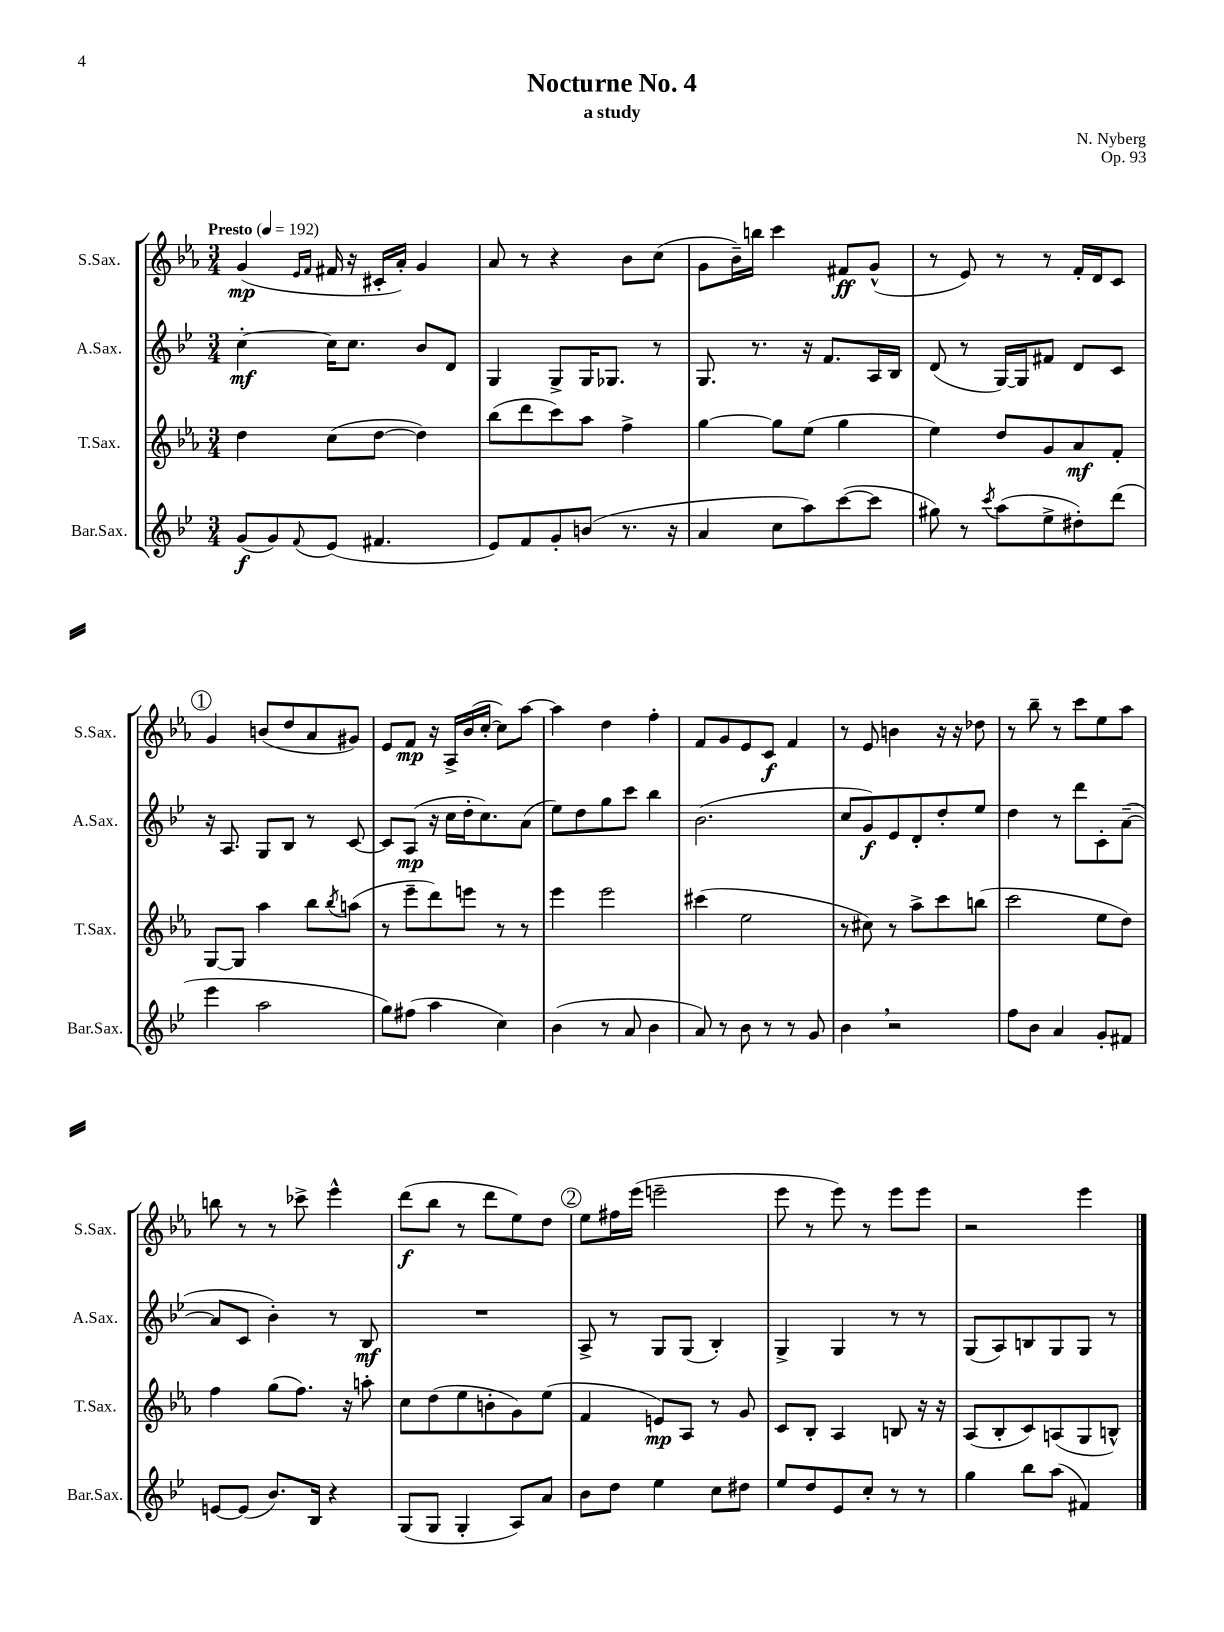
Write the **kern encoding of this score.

**kern	**kern	**kern	**kern
*staff4	*staff3	*staff2	*staff1
*clefG2	*clefG2	*clefG2	*clefG2
*k[b-e-]	*k[b-e-a-]	*k[b-e-]	*k[b-e-a-]
*M3/4	*M3/4	*M3/4	*M3/4
*MM192	*MM192	*MM192	*MM192
(8g/L	4dd\	[4cc'\	(4g/
8g/)	.	.	.
.	.	.	16qqe-/LL
8qqf/	.	.	16qqf/JJ
(8e-/J	(8cc\L	16cc\]LK	16f#/
.	.	8.cc\J	16r
4.f#/	[8dd\J	.	16c#'/LL
.	.	.	16a-'/JJ)
.	4dd\])	8b-/L	4g/
.	.	8d/J	.
=	=	=	=
8e-/L)	(8bb-\L	4G/	8a-/
8f/	8ddd\	.	8r
8g'/	8ccc\)	8G^/L	4r
(8b/J	8aa-\J	16G/K	.
.	.	8.G-/J	.
8.r	4ff^\	.	8b-\L
.	.	8r	(8cc\J
16r	.	.	.
=	=	=	=
4a/	[4gg\	8.G/	8g\L
.	.	.	16b-~\L)
.	.	8.r	16bb\JJ
8cc\L	8gg\]L	.	4ccc\
8aa\)	(8ee-\J	16r	.
.	.	8.f/L	.
([8ccc\	4gg\	.	8f#/L
8ccc\]J	.	16A/L	(8g^^/J
.	.	16B-/JJ	.
=	=	=	=
8gg#\)	4ee-\)	(8d/	8r
8r	.	8r	8e-/)
8qccc/	.	.	.
(8aa\L	8dd/L	[16G/LL)	8r
.	.	16G/]J	.
8ee-^\	8g/	8f#/J	8r
8dd#'\)	8a-/	8d/L	16f'/LL
.	.	.	16d/J
(8ddd\J	8f'/J	8c/J	8c/J
=	=	=	=
4eee-\	[8G/L	16r	4g/
.	.	8.A/	.
.	8G/]J	.	.
2aa\	4aa-\	8G/L	(8b/L
.	.	8B-/J	8dd/
.	8bb-\L	8r	8a-/
.	8qbb-/	.	.
.	(8aa\J	[8c/	8g#/J)
=	=	=	=
8gg\L)	8r	8c/]L	8e-/L
(8ff#\J	8eee-~\L	(8A/J	8f/J
4aa\	8ddd\)	16r	16r
.	.	16cc\LL	16A-^/LL
.	8eee\J	16dd'\J	(16b-/
.	.	8.cc\)	[16cc'/JJ
4cc\)	8r	.	8cc\]L)
.	8r	(8a\J	[8aa-\J
=	=	=	=
(4b-\	4eee-\	8ee-\L)	4aa-\]
.	.	8dd\	.
8r	2eee-\	8gg\	4dd\
8a/	.	8ccc\J	.
4b-\	.	4bb-\	4ff'\
=	=	=	=
8a/)	(4ccc#\	(2.b-\	8f/L
8r	.	.	8g/
8b-\	2ee-\	.	8e-/
8r	.	.	8c/J
8r	.	.	4f/
8g/	.	.	.
=	=	=	=
4b-\	8r	8cc/L	8r
.	8cc#\)	8g/)	8e-/
2r	8r	8e-/	4b\
.	8aa-^\L	8d'/	.
.	8ccc\	8dd'/	16r
.	.	.	16r
.	(8bb\J	8ee-/J	8dd-\
=	=	=	=
8ff\L	2ccc\	4dd\	8r
8b-\J	.	.	8bb-~\
4a/	.	8r	8r
.	.	8ddd\L	8ccc\L
8g'/L	8ee-\L	8c'\	8ee-\
8f#/J	8dd\J)	([8a~\J	8aa-\J
=	=	=	=
[8e/L	4ff\	8a/]L	8bb\
(8e/]J	.	8c/J	8r
8.b-/L)	(8gg\L	4b-'\)	8r
.	8.ff\J)	.	8ccc-^\
16B-/Jk	.	.	.
4r	.	8r	4eee-^^\
.	16r	.	.
.	8aa'\	8B-/	.
=	=	=	=
(8G/L	8cc\L	2.r	(8ddd\L
8G/J	(8dd\	.	8bb-\J
4G'/	8ee-\	.	8r
.	8b'\	.	8ddd\L
8A/L)	8g\)	.	8ee-\)
8a/J	(8ee-\J	.	8dd\J
=	=	=	=
8b-\L	4f/	8A^/	8ee-\L
8dd\J	.	8r	16ff#\L
.	.	.	(16eee-\JJ
4ee-\	8e/L)	8G/L	2eee~\
.	8A-/J	(8G/J	.
8cc\L	8r	4B-'/)	.
8dd#\J	8g/	.	.
=	=	=	=
8ee-/L	8c/L	4G^/	8eee-\
8dd/	8B-'/J	.	8r
8e-/	4A-/	4G/	8eee-\)
8cc'/J	.	.	8r
8r	8B/	8r	8eee-\L
8r	16r	8r	8eee-\J
.	16r	.	.
=	=	=	=
4gg\	(8A-/L	(8G/L	2r
.	8B-'/	8A/)	.
8bb-\L	8c/)	8B/	.
(8aa\J	(8A/	8G/	.
4f#/)	8G/	8G/J	4eee-\
.	8B^^/J)	8r	.
==	==	==	==
*-	*-	*-	*-
